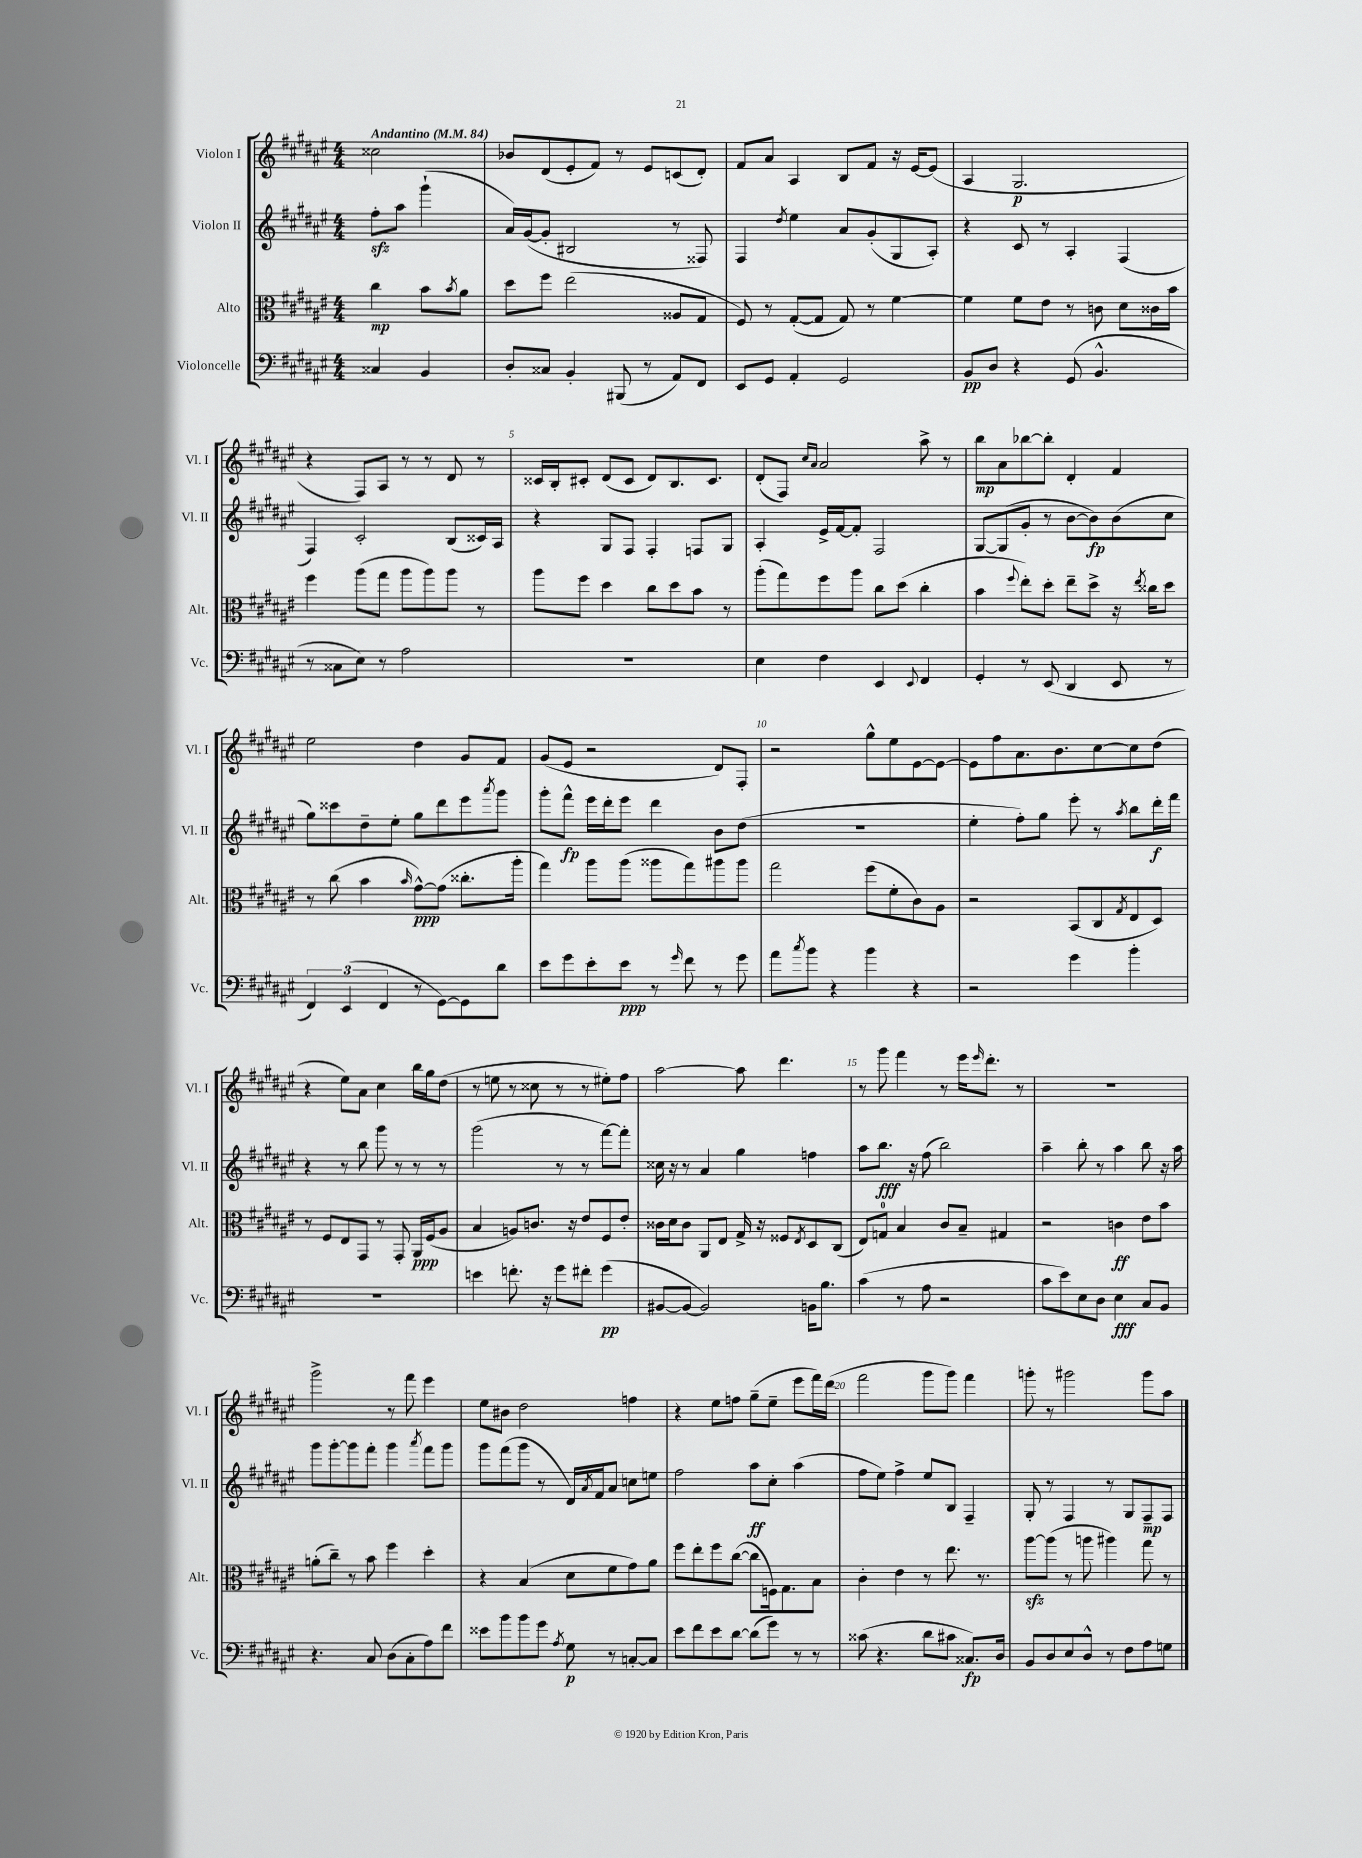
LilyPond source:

<<
\new StaffGroup <<
\new Staff = "s0" \with { instrumentName = "Violon I" shortInstrumentName = "Vl. I" } {
    \clef treble \key fis \major \numericTimeSignature \time 4/4 \partial 2 \tempo "Andantino" 4 = 84
    cisis''2 |
    bes'8 dis'8( eis'8-. fis'8) r8 eis'8 c'8( dis'8-.) |
    fis'8 ais'8 ais4 b8 fis'8 r16 eis'16~ eis'8( |
    ais4 gis2.\p |
    r4 fis8) ais8 r8 r8 dis'8 r8 |
    cisis'16 b16-. cis'8-. dis'8( cis'8 dis'8) b8. cis'8. |
    dis'8-.( fis8) \grace { cis''16 ais'16 } ais'2 ais''8-> r8 |
    b''8\mp ais'8 bes''8~ bes''8-. dis'4-. fis'4 |
    eis''2 dis''4 gis'8 fis'8 |
    gis'8( eis'8 r2 dis'8) fis8-. |
    r2 gis''8-^ eis''8 eis'8~ eis'8~ |
    eis'8 fis''8 ais'8. b'8. cis''8~ cis''8 dis''8( |
    r4 eis''8) ais'8 cis''4 b''16 gis''16 dis''8( |
    r8 e''8 r8 cisis''8 r8 r8 eis''8-.) fis''8 |
    ais''2~ ais''8 dis'''4. |
    r8 gis'''8 fis'''4 r8 eis'''16 \grace { eis'''16 } dis'''8.-. r8 |
    R1 |
    gis'''2-> r8 fis'''8 eis'''4 |
    eis''8 bis'8 dis''2 f''4 |
    r4 eis''8 f''8 gis''8--( eis''8-- eis'''8 fis'''16) dis'''16( |
    fis'''2 gis'''8 gis'''8) fis'''4 |
    g'''8-. r8 gis'''2 gis'''8 ais''8 \bar "|." |
}
\new Staff = "s1" \with { instrumentName = "Violon II" shortInstrumentName = "Vl. II" } {
    \clef treble \key fis \major \numericTimeSignature \time 4/4 \partial 2
    fis''8-.\sfz ais''8 gis'''4-!( |
    ais'16) gis'16~( gis'8-. bis2 r8 fisis8) |
    fis4 \acciaccatura { dis''8 } eis''4 ais'8 gis'8-.( gis8 ais8-.) |
    r4 cis'8 r8 ais4-. fis4( |
    fis4) cis'2-. b8( cisis'16) ais16 |
    r4 gis8 fis8 fis4-. f8 gis8 |
    ais4-. eis'16-> fis'16~ fis'8-. fis2 |
    gis8~ gis8( gis'8-. r8 b'8~ b'8\fp) b'8( cis''8 |
    gis''8) cisis'''8 dis''8-- eis''8-. gis''8 dis'''8 eis'''8 \acciaccatura { ais'''8 } gis'''8 |
    gis'''8-. fis'''8-^\fp eis'''16 dis'''16-. eis'''8 dis'''4 b'8 dis''8( |
    R1 |
    eis''4-. fis''8-.) gis''8 eis'''8-. r8 \acciaccatura { ais''8 } b''8 dis'''16-.\f fis'''16 |
    r4 r8 b''8 gis'''8 r8 r8 r8 |
    gis'''2( r8 r8 fis'''8~) fis'''8-. |
    cisis''16 r16 r8 ais'4 gis''4 f''4 |
    ais''8 b''8.\fff r16 fis''8( b''2) |
    ais''4-- b''8-. r8 ais''4 b''8 r16 ais''16 |
    gis'''8 gis'''8~-. gis'''8 fis'''8-. gis'''4 \acciaccatura { ais'''8 } fis'''8 gis'''8 |
    gis'''8 fis'''8( gis'''8 r8 dis'16) \acciaccatura { ais'8 } fis'16 ais'8 c''8 e''8 |
    fis''2 ais''8\ff cis''8-. ais''4( |
    fis''8 eis''8) fis''4-> eis''8 b8 fis4-- |
    gis8-. r8 fis4 r8 gis8 fis8--\mp fis8 \bar "|." |
}
\new Staff = "s2" \with { instrumentName = "Alto" shortInstrumentName = "Alt." } {
    \clef alto \key fis \major \numericTimeSignature \time 4/4 \partial 2
    cis''4\mp b'8 \acciaccatura { b'8 } ais'8 |
    dis''8 fis''8 eis''2( aisis8 gis8 |
    fis8) r8 gis8~-.( gis8 gis8) r8 fis'4~ |
    fis'4 fis'8 eis'8 r8 c'8 dis'8 cisis'16 b'16 |
    fis''4 ais''8( gis''8 ais''8 ais''8) ais''8 r8 |
    ais''8 fis''8 dis''4 cis''8 dis''8 b'8 r8 |
    ais''8-.( gis''8) fis''8 ais''8 cis''8 dis''8( cis''4-. |
    b'4 \appoggiatura { fis''8 } eis''8-.) dis''8-. eis''8-- dis''8-> r16 \acciaccatura { eis''8 } cisis''16 dis''8 |
    r8 cis''8( b'4 \grace { b'16 } gis'8~-^\ppp) gis'8( cisis''8.-. ais''16-. |
    gis''4) ais''8 ais''8( aisis''8 gis''8) ais''8 ais''8 |
    gis''2 fis''8( fis'8-. cis'8) ais8 |
    r2 b,8( cis8 \acciaccatura { gis8 } eis8 dis8) |
    r8 fis8 eis8 gis,8 r8 gis,8-. ais,16\ppp fis16( ais8 |
    b4 a8) c'8. r16 eis'8 fis8 eis'8-. |
    cisis'16 dis'16 cisis'8 ais,8 eis8 gis16-> r16 fisis8 \acciaccatura { eis8 } dis8 cis8( |
    eis8) g8-0 b4 cis'8 b8-- gis4 |
    r2 c'4\ff eis'8 b'8 |
    a'8-.( cis''8--) r8 b'8 fis''4 dis''4-. |
    r4 b4( dis'8 fis'8 gis'8) ais'8 |
    fis''8 eis''8-. fis''8 cis''8~( cis''8 f16) gis8. b8 |
    cis'4-. eis'4 r8 eis''8. r8. |
    ais''8~\sfz ais''8( r8 a''8 ais''4) gis''8 r8 \bar "|." |
}
\new Staff = "s3" \with { instrumentName = "Violoncelle" shortInstrumentName = "Vc." } {
    \clef bass \key fis \major \numericTimeSignature \time 4/4 \partial 2
    cisis4 b,4 |
    dis8-. cisis8 b,4-. bis,,8( r8 ais,8) fis,8 |
    eis,8 gis,8 ais,4-. gis,2 |
    b,8\pp dis8 r4 gis,8( b,4.-^ |
    r8 cisis8 eis8) r8 ais2 |
    R1 |
    eis4 fis4 eis,4 \appoggiatura { eis,8 } fis,4 |
    gis,4-. r8 eis,8( dis,4 eis,8 r8 |
    \tuplet 3/2 { fis,4) eis,4( fis,4 } r8 gis,8~) gis,8 dis'8 |
    eis'8 gis'8 eis'8-. eis'8\ppp r8 \grace { gis'16 } fis'8 r8 gis'8 |
    ais'8 \acciaccatura { cis''8 } b'8 r4 b'4 r4 |
    r2 gis'4 b'4-. |
    R1 |
    e'4 f'8.-. r16 gis'8 fis'8-. gis'4\pp( |
    bis,8~ bis,8~ bis,2) b,16 b8. |
    cis'4( r8 ais8 r2 |
    cis'8 eis'8) eis8 dis8 eis4\fff cis8 b,8 |
    r4. cis8 dis8( cis8-. ais8) fis'8 |
    eisis'8 b'8 b'8 gis'8 \acciaccatura { ais8 } gis8\p r8 c8~-. c8 |
    eis'8 fis'8 eis'8 dis'8~ dis'8( gis'8) r8 r8 |
    cisis'8( r4. dis'8 cis'8 cisis8.\fp) dis16 |
    b,8 dis8 eis8 dis8-^ r8 fis8 ais8 g8 \bar "|." |
}
>>
>>
\layout { \context { \Score \override BarNumber.break-visibility = ##(#f #t #t) barNumberVisibility = #(every-nth-bar-number-visible 5) } }
